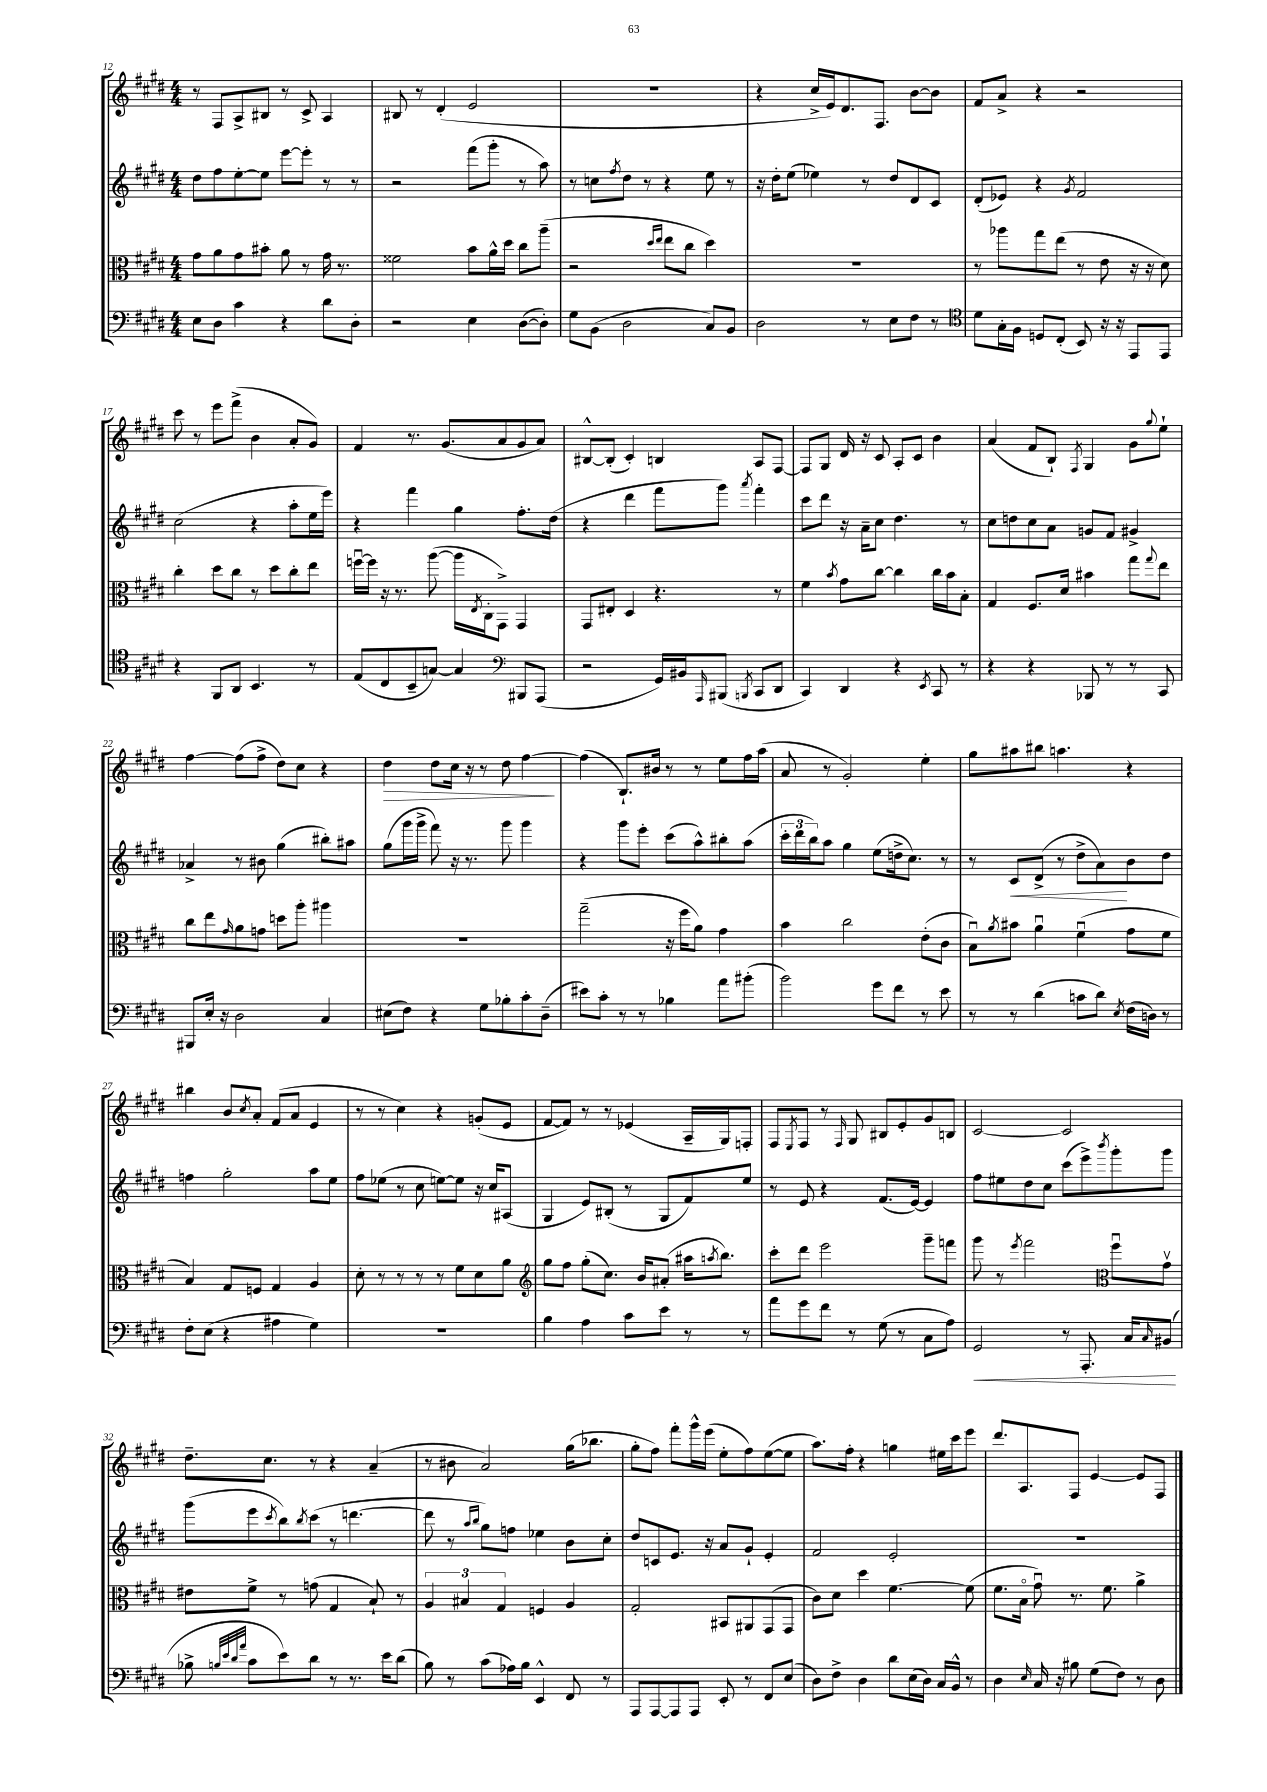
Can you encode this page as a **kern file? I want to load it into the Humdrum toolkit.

**kern	**dynam	**kern	**kern	**dynam	**kern	**dynam
*part4	*part4	*part3	*part2	*part2	*part1	*part1
*staff4	*staff4	*staff3	*staff2	*staff2	*staff1	*staff1
*clefF4	*	*clefC3	*clefG2	*	*clefG2	*
*k[f#c#g#d#]	*	*k[f#c#g#d#]	*k[f#c#g#d#]	*	*k[f#c#g#d#]	*
*M4/4	*	*M4/4	*M4/4	*	*M4/4	*
=12	=12	=12	=12	=12	=12	=12
8E\L	.	8g#\L	8dd#\L	.	8r	.
8D#\J	.	8a\	8ff#\	.	8F#/L	.
4c#\	.	8g#\	[8ee'\	.	8A^/	.
.	.	8b#X'\J	8ee\J]	.	8B#X/J	.
4r	.	8a\	[8eee\L	.	8r	.
.	.	8r	8eee'\J]	.	8c#^/	.
8d#\L	.	16g#\	8r	.	4A/	.
.	.	8.r	.	.	.	.
8D#'\J	.	.	8r	.	.	.
=13	=13	=13	=13	=13	=13	=13
2r	.	2f##X\	2r	.	8B#X/	.
.	.	.	.	.	8r	.
.	.	.	.	.	(4d#'/	.
4E\	.	8b\L	(8fff#\L	.	2e/	.
.	.	16a^^\L	8ggg#'\J	.	.	.
.	.	16dd#\JJ	.	.	.	.
([8D#\L	.	8cc#\L	8r	.	.	.
8D#'\J])	.	(8aa~\J	8aa\)	.	.	.
=14	=14	=14	=14	=14	=14	=14
8G#\L	.	2r	8r	.	1r	.
(8BB\J	.	.	8ccn\L	.	.	.
.	.	.	8qff#/	.	.	.
2D#\	.	.	8dd#\J	.	.	.
.	.	.	8r	.	.	.
.	.	16qqdd#/LL	.	.	.	.
.	.	16qqee/JJ	.	.	.	.
.	.	8ee\L	4r	.	.	.
.	.	8cc#\J	.	.	.	.
8C#/L)	.	4dd#\)	8ee\	.	.	.
8BB/J	.	.	8r	.	.	.
=15	=15	=15	=15	=15	=15	=15
2D#\	.	1r	16r	.	4r	.
.	.	.	16dd#'\KL	.	.	.
.	.	.	(8ee\J	.	.	.
.	.	.	4ee-X\)	.	16cc#^/LL	.
.	.	.	.	.	16e/J)	.
.	.	.	.	.	8.d#/	.
8r	.	.	8r	.	.	.
.	.	.	.	.	8.F#/J	.
8E\L	.	.	8dd#/L	.	.	.
8F#\J	.	.	8d#/	.	[8b\L	.
8r	.	.	8c#/J	.	8b\J]	.
=16	=16	=16	=16	=16	=16	=16
*clefC4	*	*	*	*	*	*
8d#\L	.	8r	(8d#'/L	.	8f#/L	.
16G#'\L	.	8aa-X\L	8e-X/J)	.	8a^/J	.
16F#\JJ	.	.	.	.	.	.
8Dn/L	.	8gg#\	4r	.	4r	.
(8C#'/J	.	(8ee\J	.	.	.	.
.	.	.	8qg#/	.	.	.
8BB/)	.	8r	2f#/	.	2r	.
16r	.	8e\	.	.	.	.
16r	.	.	.	.	.	.
8EE/L	.	16r	.	.	.	.
.	.	16r	.	.	.	.
8EE/J	.	8d#\)	.	.	.	.
!!LO:LB:g=z
=17	=17	=17	=17	=17	=17	=17
4r	.	4cc#'\	(2cc#\	.	8ccc#\	.
.	.	.	.	.	8r	.
8FF#/L	.	8dd#\L	.	.	8eee\L	.
8AA/J	.	8cc#\J	.	.	(8fff#^\J	.
4.BB/	.	8r	4r	.	4b\	.
.	.	8dd#\L	.	.	.	.
.	.	8cc#'\	8aa'\L	.	8a'/L	.
8r	.	8ee\J	16ee\L	.	8g#/J)	.
.	.	.	16eee\JJ)	.	.	.
=18	=18	=18	=18	=18	=18	=18
(8E/L	.	[16ffnu\LL	4r	.	4f#/	.
.	.	16ff\JJ]	.	.	.	.
8C#/	.	16r	.	.	.	.
.	.	8.r	.	.	.	.
8BB~/	.	.	4fff#\	.	8.r	.
[8Gn/J)	.	([8aa\	.	.	.	.
.	.	.	.	.	(8.g#/L	.
4G/]	.	16aa\LL]	4gg#\	.	.	.
.	.	8qE/	.	.	.	.
.	.	16C#'\J	.	.	.	.
.	.	8GG#^\J)	.	.	8a/	.
*clefF4	*	*	*	*	*	*
8BBB#X/L	.	4GG#/	8.ff#'\L	.	8g#/	.
(8AAA/J	.	.	.	.	8a/J)	.
.	.	.	(16dd#\Jk	.	.	.
=19	=19	=19	=19	=19	=19	=19
2r	.	8GG#/L	4r	.	[8B#X^^/L	.
.	.	8E#X'/J	.	.	(8B#'/J]	.
.	.	4D#/	4ddd#\	.	4c#'/)	.
16GG#/LL)	.	4.r	8fff#\L	.	4Bn/	.
16BB#X/J	.	.	.	.	.	.
16qqAAA/	.	.	.	.	.	.
(8BBB#X/J	.	.	8ggg#\J)	.	.	.
8qBBBn/	.	.	8qaaa/	.	.	.
8CC#/L	.	.	4fff#'\	.	8A/L	.
8DD#/J	.	8r	.	.	[8F#/J	.
=20	=20	=20	=20	=20	=20	=20
4CC#/)	.	4f#\	8ccc#\L	.	8F#/L]	.
.	.	.	8ddd#\J	.	8G#/J	.
.	.	8qb/	.	.	.	.
4DD#/	.	8g#\L	16r	.	16d#/	.
.	.	.	16a~\KL	.	16r	.
.	.	[8cc#\J	8cc#\J	.	8c#/	.
4r	.	4cc#\]	4.dd#\	.	8A'/L	.
.	.	.	.	.	8c#/J	.
8qEE/	.	.	.	.	.	.
8CC#/	.	16cc#\LL	.	.	4b\	.
.	.	16b\J	.	.	.	.
8r	.	8B'\J	8r	.	.	.
=21	=21	=21	=21	=21	=21	=21
4r	.	4G#/	8cc#\L	.	(4a/	.
.	.	.	8ddn\	.	.	.
4r	.	8.F#/L	8cc#\	.	8f#/L	.
.	.	.	8a\J	.	8B`/J)	.
.	.	16d#/Jk	.	.	.	.
.	.	.	.	.	8qF#/	.
8BBB-X/	.	4b#X\	8gn/L	.	4G#/	.
8r	.	.	8f#/J	.	.	.
8r	.	8gg#\L	4g#X^/	.	8g#\L	.
.	.	8qqgg#/	.	.	8qqgg#/	.
8CC#/	.	8ee\J	.	.	8ee`\J	.
!!LO:LB:g=z
=22	=22	=22	=22	=22	=22	=22
8BBB#X/L	.	8cc#\L	4a-X^/	.	[4ff#\	.
16E'/Jk	.	8ee\	.	.	.	.
16r	.	.	.	.	.	.
.	.	16qqg#/	.	.	.	.
2D#\	.	8a\	8r	.	(8ff#\L]	.
.	.	8gn\J	8b#X\	.	8ff#^\J	.
.	.	8ddn\L	(4gg#\	.	8dd#\L)	.
.	.	8aa'\J	.	.	8cc#\J	.
4C#/	.	4aa#X\	8bb#X'\L)	.	4r	.
.	.	.	8aa#X\J	.	.	.
=23	=23	=23	=23	=23	=23	=23
!	!	!	!	!	!	!LO:HP:b
(8E#X\L	.	1r	(8gg#\L	.	4dd#\	>
8F#\J)	.	.	16ggg#\L	.	.	.
.	.	.	16ggg#^\JJ	.	.	.
4r	.	.	8fff#\)	.	8dd#\L	.
.	.	.	16r	.	16cc#\Jk	.
.	.	.	8.r	.	16r	.
8G#\L	.	.	.	.	8r	.
8B-X'\	.	.	8ggg#\	.	8dd#\	.
8c#'\	.	.	4ggg#\	.	[4ff#\	.
(8D#~\J	.	.	.	.	.	.
.	.	.	.	.	.	]
=24	=24	=24	=24	=24	=24	=24
8e#X\L)	.	(2gg#~\	4r	.	(4ff#\]	.
8c#'\J	.	.	.	.	.	.
8r	.	.	8ggg#\L	.	8.B`/L)	.
8r	.	.	8eee'\J	.	.	.
.	.	.	.	.	16b#X/Jk	.
4B-X\	.	16r	(8ccc#\L	.	8r	.
.	.	16ff#\KL	.	.	.	.
.	.	8a\J)	8aa^^\)	.	8r	.
8a\L	.	4g#\	8bb#X'\	.	8ee\L	.
(8b#X'\J	.	.	(8aa\J	.	16ff#\L	.
.	.	.	.	.	(16aa\JJ	.
=25	=25	=25	=25	=25	=25	=25
2b\)	.	4b\	24ccc#'\LL	.	8a/	.
.	.	.	24ddd#\	.	.	.
.	.	.	24bb\J)	.	.	.
.	.	.	8aa\J	.	8r	.
.	.	2cc#\	4gg#\	.	2g#'/)	.
8g#\L	.	.	(8ee\L	.	.	.
8f#\J	.	.	16ddn^\k	.	.	.
.	.	.	8.cc#\J)	.	.	.
8r	.	(8e'\L	.	.	4ee'\	.
8e\	.	8c#\J	8r	.	.	.
=26	=26	=26	=26	=26	=26	=26
8r	.	8Bu\L)	8r	.	8gg#\L	.
.	.	8qa/	.	.	.	.
!	!	!	!	!LO:HP:b	!	!
8r	.	8b#X\J	8c#/L	<	8aa#X\	.
(4d#\	.	4au\	(8d#^/J	.	8bb#X\J	.
.	.	.	8r	.	4.aan\	.
8cn\L	.	(4f#u\	8dd#^\L	.	.	.
8d#\J)	.	.	8a\)	.	.	.
8qE/	.	.	.	.	.	.
(16F#\LL	.	8g#\L	8b\	[	4r	.
16Dn\JJ)	.	.	.	.	.	.
8r	.	8f#\J	8dd#\J	.	.	.
!!LO:LB:g=z
=27	=27	=27	=27	=27	=27	=27
8F#'\L	.	4B/)	4ffn\	.	4bb#X\	.
(8E\J	.	.	.	.	.	.
4r	.	8G#/L	2gg#'\	.	8b/L	.
.	.	.	.	.	8qcc#/	.
.	.	8Fn/J	.	.	8a'/J	.
4A#X\	.	4G#/	.	.	(8f#/L	.
.	.	.	.	.	8a/J	.
4G#\)	.	4A/	8aa\L	.	4e/	.
.	.	.	8ee\J	.	.	.
=28	=28	=28	=28	=28	=28	=28
1r	.	8d#'\	8ff#\L	.	8r	.
.	.	8r	(8ee-X\J	.	8r	.
.	.	8r	8r	.	4cc#\)	.
.	.	8r	8cc#\	.	.	.
.	.	8r	[8een\L)	.	4r	.
.	.	8f#\L	8ee\J]	.	.	.
.	.	8d#\	16r	.	(8gn'/L	.
.	.	.	16cc#/KL	.	.	.
.	.	8a\J	(8A#X/J	.	8e/J	.
=29	=29	=29	=29	=29	=29	=29
*	*	*clefG2	*	*	*	*
4B\	.	8gg#\L	4G#/	.	[8f#/L	.
.	.	8ff#\J	.	.	8f#/J])	.
4A\	.	(8gg#'\L	8e/L)	.	8r	.
.	.	8.cc#\J)	(8B#X'/J	.	8r	.
8c#\L	.	.	8r	.	(4e-X/	.
.	.	16b/KL	.	.	.	.
8e\J	.	(8a#X'/J	8G#/L	.	.	.
8r	.	16aa#X\KL	8f#/)	.	16A~/LL	.
.	.	8qaan/	.	.	.	.
.	.	8.bb\J)	.	.	16G#/J)	.
8r	.	.	8ee/J	.	8Fn'/J	.
=30	=30	=30	=30	=30	=30	=30
8a\L	.	8ccc#'\L	8r	.	8F#/L	.
.	.	.	.	.	8qE/	.
8g#\	.	8ddd#\J	8e/	.	8F#/J	.
8f#\J	.	2eee\	4r	.	8r	.
.	.	.	.	.	16qqF#/	.
8r	.	.	.	.	8G#/	.
(8G#\	.	.	(8.f#/L	.	8B#X/L	.
8r	.	.	.	.	8e'/	.
.	.	.	[16e/Jk)	.	.	.
8C#\L	.	8ggg#~\L	4e/]	.	8g#/	.
8A\J)	.	8fffn\J	.	.	8Bn/J	.
=31	=31	=31	=31	=31	=31	=31
!	!LO:HP:b	!	!	!	!	!
2GG#/	<	8ggg#\	8ff#\L	.	[2c#/	.
.	.	8r	8ee#X\	.	.	.
.	.	8qeee/	.	.	.	.
.	.	2fff#\	8dd#\	.	.	.
.	.	.	8cc#\J	.	.	.
8r	.	.	(8ccc#\L	.	2c#/]	.
8.AAA'/	.	.	8eee^\)	.	.	.
*	*	*clefC3	*	*	*	*
.	.	.	8qbbb/	.	.	.
.	.	8ff#u\L	8ggg#'\	.	.	.
16C#/KL	.	.	.	.	.	.
16qqC#/	.	.	.	.	.	.
(8BB#X/J	.	8g#v\J	8ggg#\J	.	.	.
.	[	.	.	.	.	.
!!LO:LB:g=z
=32	=32	=32	=32	=32	=32	=32
8B-X^\	.	8e#X\L	(8ggg#\L	.	8.dd#~\L	.
32qqBn/LLL	.	.	.	.	.	.
32qqe/	.	.	.	.	.	.
32qqd#/	.	.	.	.	.	.
32qqa/JJJ	.	.	.	.	.	.
8c#\L	.	8f#^\J	8eee\	.	.	.
.	.	.	.	.	8.cc#\J	.
.	.	.	8qccc#/	.	.	.
8e\)	.	8r	8bb\)	.	.	.
.	.	.	8qbb/	.	.	.
8d#\J	.	(8gn\	(8ccc#\J	.	8r	.
8r	.	4G#/	8r	.	4r	.
8.r	.	.	[4.dddn\	.	.	.
.	.	8B`/)	.	.	(4a~/	.
16e\KL	.	.	.	.	.	.
(8d#\J	.	8r	.	.	.	.
=33	=33	=33	=33	=33	=33	=33
8B\)	.	6A/	8ddd\]	.	8r	.
8r	.	.	8r	.	8b#X\	.
.	.	6B#X/	.	.	.	.
.	.	.	16qqaa/LL	.	.	.
.	.	.	16qqbb/JJ	.	.	.
(8c#\L	.	.	8gg#\L)	.	2a/)	.
.	.	6G#/	.	.	.	.
16A-X\L)	.	.	8ffn\J	.	.	.
16B\JJ	.	.	.	.	.	.
4EE^^/	.	4Fn/	4ee-X\	.	.	.
8FF#/	.	4A/	8b\L	.	(16gg#\KL	.
.	.	.	.	.	8.bb-X\J	.
8r	.	.	8cc#'\J	.	.	.
=34	=34	=34	=34	=34	=34	=34
8AAA/L	.	2G#'/	8dd#/L	.	8gg#'\L	.
[8AAA/	.	.	8cn/	.	8ff#\J)	.
8AAA/]	.	.	8.e/J	.	8fff#'\L	.
8AAA/J	.	.	.	.	16ggg#^^\L	.
.	.	.	16r	.	(16eee\JJ	.
8EE'/	.	8BB#X/L	8a/L	.	8ee'\L	.
8r	.	8AA#X/	8g#`/J	.	8ff#\)	.
8FF#/L	.	(8GG#/	4e'/	.	([8ee\	.
(8E/J	.	8GG#/J	.	.	8ee\J]	.
=35	=35	=35	=35	=35	=35	=35
8D#\L)	.	8c#\L)	2f#/	.	8.aa\L)	.
8F#^\J	.	8d#\J	.	.	.	.
.	.	.	.	.	16ff#'\Jk	.
4D#\	.	4dd#\	.	.	4r	.
8d#\L	.	[4.f#\	2e'/	.	4ggn\	.
(16E\L	.	.	.	.	.	.
16D#\JJ)	.	.	.	.	.	.
16C#/LL	.	.	.	.	16ee#X\LL	.
16BB^^/JJ	.	.	.	.	16ccc#\J	.
8r	.	(8f#\]	.	.	8eee\J	.
=36	=36	=36	=36	=36	=36	=36
4D#\	.	8.f#\L	1r	.	8.ddd#/L	.
.	.	16B\Jk	.	.	8.A/	.
16qqE/	.	.	.	.	.	.
16C#/	.	8g#u\)	.	.	.	.
16r	.	.	.	.	.	.
8B#X\	.	8.r	.	.	8F#/J	.
(8G#\L	.	.	.	.	[4e/	.
.	.	8.f#\	.	.	.	.
8F#\J)	.	.	.	.	.	.
8r	.	4a^\	.	.	8e/L]	.
8D#\	.	.	.	.	8F#/J	.
==	==	==	==	==	==	==
*-	*-	*-	*-	*-	*-	*-
